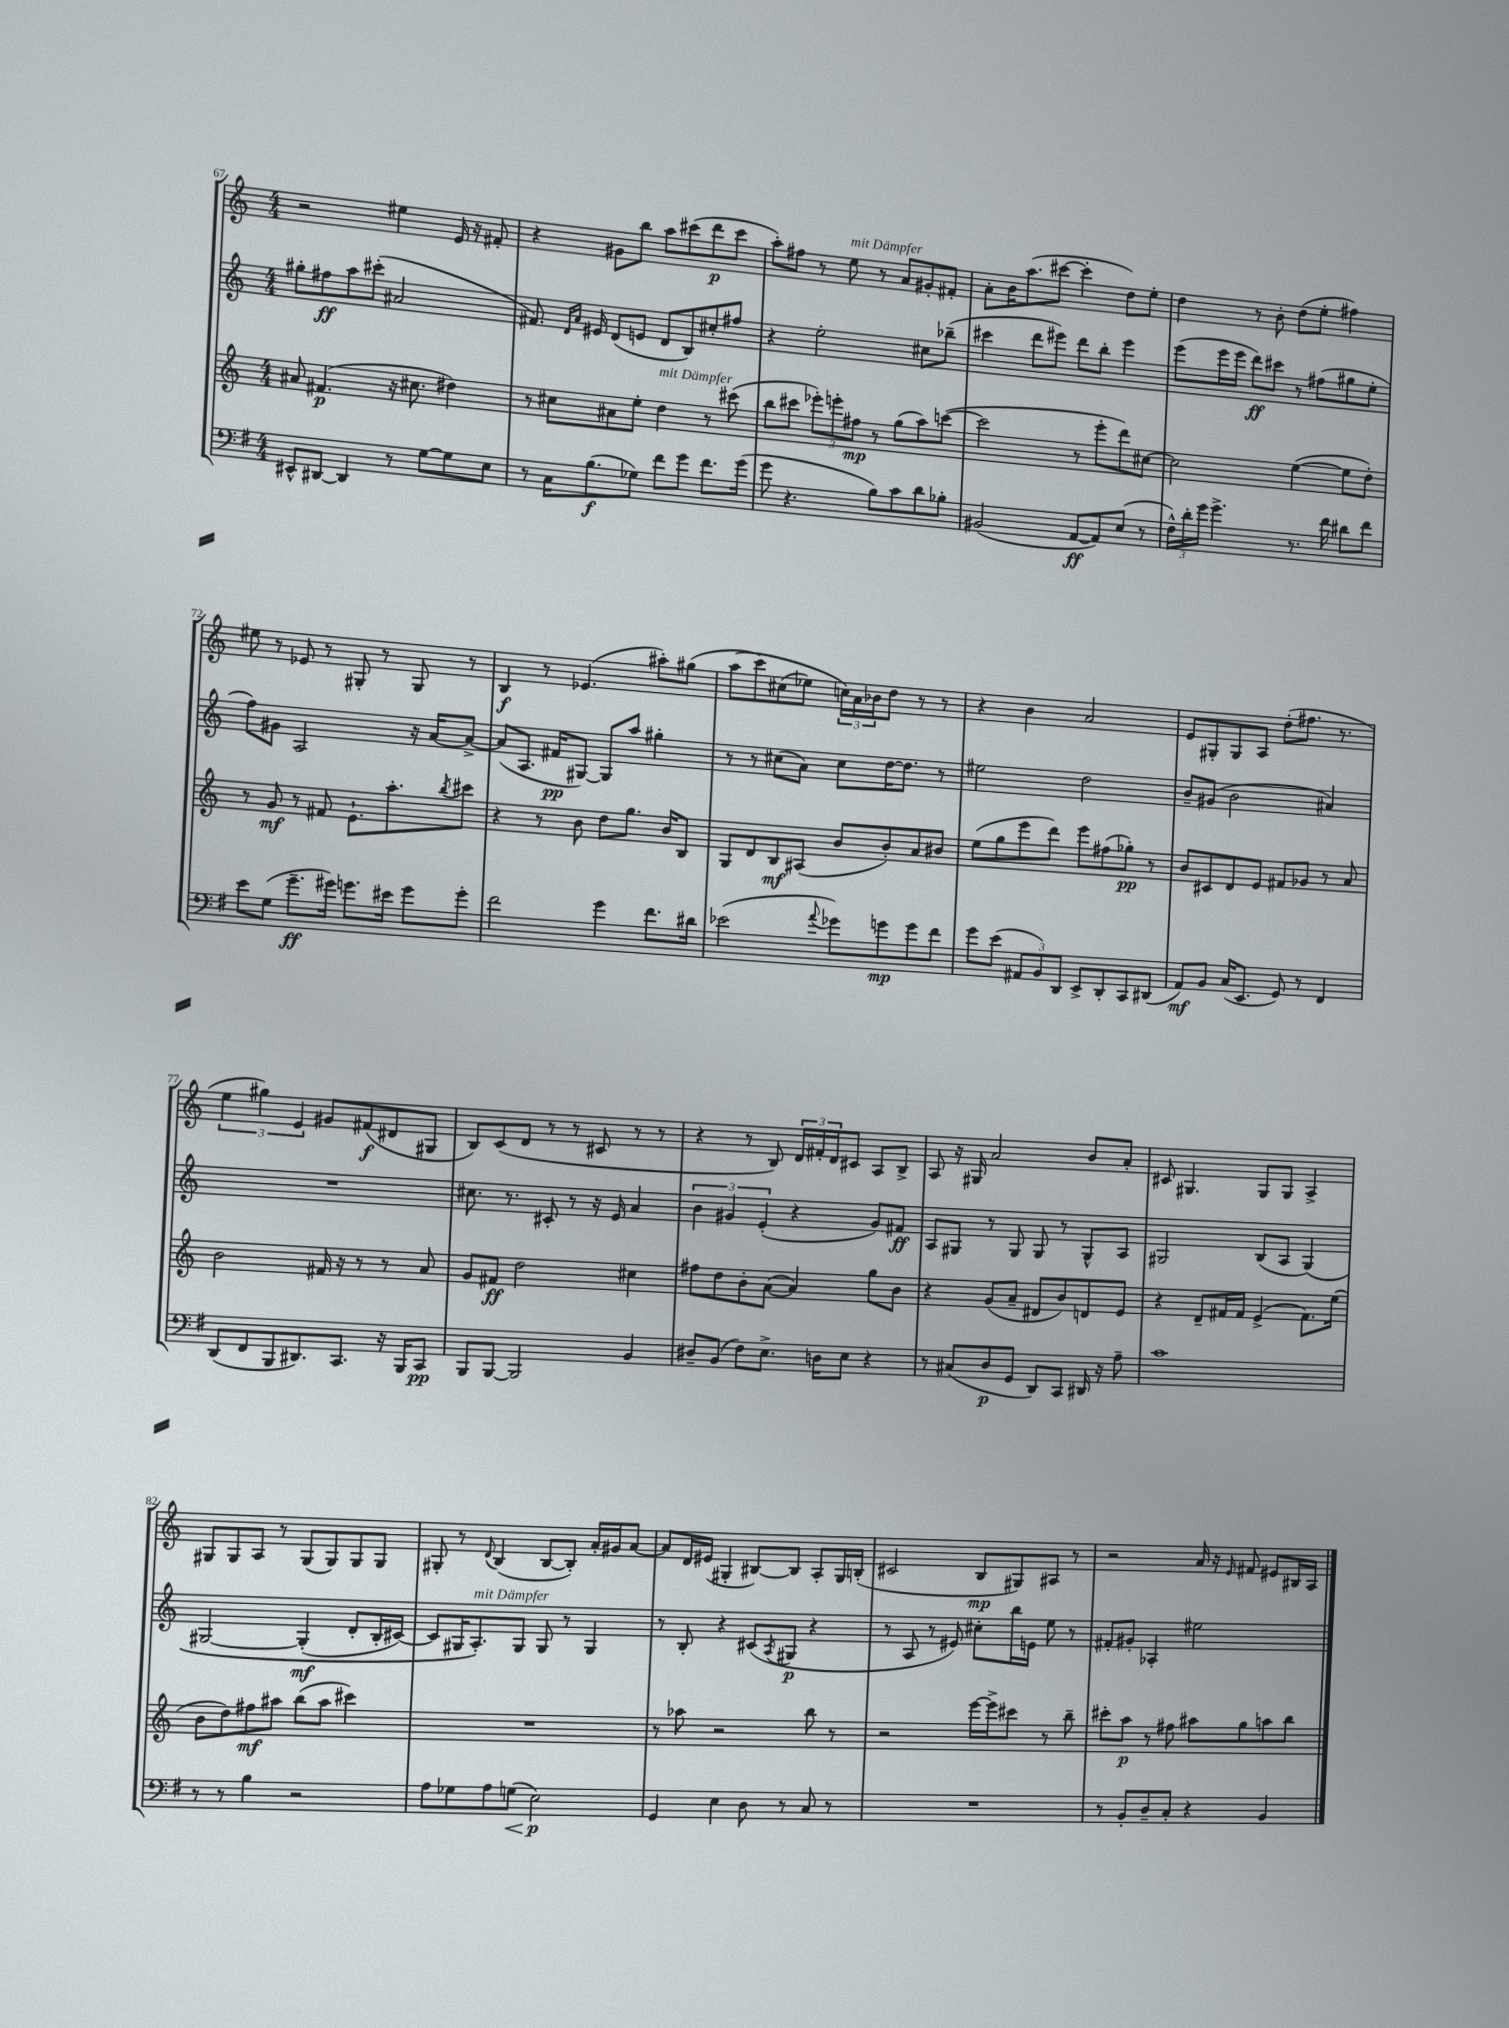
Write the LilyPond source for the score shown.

<<
\new StaffGroup <<
\new Staff = "s0" {
    \clef treble \key c \major \numericTimeSignature \time 4/4
    r2 eis''4 e'16 r16 fis'8-. |
    r4 gis'8 b''8 a''8 cis'''8( d'''8\p cis'''8 |
    a''8-.) fis''8 r8 e''8^\markup { \italic "mit Dämpfer" } r8 a'8 gis'8-. fis'8-. |
    a'8-. b'16 a''8.( cis'''8~ cis'''4-. d''8) e''8-. |
    d''4 r8 b'8-. d''8( e''8-. fis''4) |
    eis''8 r8 ees'8 r8 gis8-. r8 gis8 r8 |
    b4\f r8 ees'4.( ais''8-.) gis''8( |
    a''8\( c'''8) cis''8( ees''8) \tuplet 3/2 { c''16\) a'16 bes'16 } d''8 r8 r8 |
    r4 b'4 a'2 |
    e'8 gis8-. gis8 a8 d''8-.( fis''8. r8. |
    \tuplet 3/2 { e''4 gis''4) e'4 } gis'8 fis'8\f( dis'8 gis8 |
    b8) c'8( d'8 r8 r8 cis'8 r8 r8 |
    r4 r8 b8) \tuplet 3/2 { d'16 fis'16-. d'16 } cis'8 a8 b8-> |
    a8 r16 gis16 a'2 b'8 a'8-. |
    cis'8 gis4. gis8 gis8 a4-> |
    gis8 gis8 a8 r8 gis8( gis8) gis8 gis8 |
    gis8-. r8 \appoggiatura { d'8 } b4( b8~ b8-.) a'16-. gis'16 a'8~ |
    a'8 d'16 eis'16( gis4-. bis8~) bis8 a8-. gis16 b16-.( |
    cis'2 b8\mp gis8) ais8 r8 |
    r2 a'16 r16 \grace { e'16 } fis'8 eis'8 bis16 a16 \bar "|." |
}
\new Staff = "s1" {
    \clef treble \key c \major \numericTimeSignature \time 4/4
    gis''8-. fis''8\ff a''8 cis'''8-.( ais'2 |
    fis'8.) \grace { d'16 a'16 } eis'16 d'8( e'8 d'8 b8) cis''8-. fis''8 |
    r4 e''2-. cis''8 bes''8--( |
    cis'''4 d'''8 eis'''8) d'''8 b''8-. eis'''4 |
    e'''8( e'''16 e'''16 d'''8\ff) cis'''8 r8 fis''8( gis''8 e''8-. |
    f''8) gis'8 a2 r16 a'16~ a'8~-> |
    a'8( a8. fis'16\pp gis8~) gis8 a''8 gis''4-. |
    r8 r8 cis''8( a'8) cis''8 d''16~ d''8. r8 |
    eis''2 d''2 |
    b'8-- gis'8( b'2 ais'4) |
    R1 |
    cis''8. r8. cis'8-. r8 r16 e'16 a'4 |
    \tuplet 3/2 { b'4 gis'4 e'4-.( } r4 gis'8) fis'8\ff |
    a8 gis8 r8 gis8 gis8 r8 gis8-^ a8 |
    gis2 b8( a8 gis4)\( |
    gis2~ gis4-.\mf( d'8-. b16-. cis'16~) |
    cis'8 gis16 a8.-.^\markup { \italic "mit Dämpfer" }\) gis8 gis8 r8 gis4 |
    r8 b8-. r4 cis'8( \acciaccatura { a8 } gis8\p r4 |
    r8 a8 r8 eis'8) cis''8-. b''16 e'16 e''8 r8 |
    fis'8-. gis'8-. aes4-. eis''2 \bar "|." |
}
\new Staff = "s2" {
    \clef treble \key c \major \numericTimeSignature \time 4/4
    ais'8 fis'4.\p( r16 cis''8. dis''4) |
    r8 cis''8 ais'8 e''8-. d''4^\markup { \italic "mit Dämpfer" } r8 cis'''8( |
    b''8 cis'''8 \tuplet 3/2 { ees'''8-.) e'''8-. fis''8\mp } r8 g''8( a''8) c'''8~( |
    c'''2 r8 e'''8-. d'''8) cis''8~ |
    cis''2 e''4~( e''8 d''8-.) |
    r8 g'8\mf r8 fis'8 e'8.-! a''8.-. \acciaccatura { b''8 } cis'''8 |
    r4 r8 b'8 d''8 g''8. b'16 b8 |
    g8 d'8 b8\mf ais8( b'8 b'8-.) a'8 bis'8 |
    e''8( g''8 e'''8 d'''8) e'''8 fis''8( ges''8-.\pp) r8 |
    b'8 cis'8 d'8 e'8 fis'8 ges'8 r8 a'8 |
    b'2 fis'16 r16 r8 r8 a'8 |
    g'8 fis'8\ff d''2 cis''4 |
    fis''8 d''8 b'8-. a'8~( a'4) g''8 b'8 |
    r4 g'8( a'8-- dis'8 b'8) d'8 e'8 |
    r4 d'8-- fis'16 fis'16 e'4->( fis'8.) e''16( |
    b'8 d''8) fis''8\mf ais''8 b''8( ais''8 cis'''4) |
    R1 |
    r8 aes''8 r2 b''8 r8 |
    r2 e'''16~ e'''16-> cis'''8 r8 b''8-- |
    cis'''8-. a''8\p r8 fis''8 ais''8 g''8 a''8 b''8 \bar "|." |
}
\new Staff = "s3" {
    \clef bass \key g \major \numericTimeSignature \time 4/4
    eis,8-^ dis,8~ dis,4 r8 g8~ g8 e8 |
    r8 c16 b8.\f( ges8) fis'8 g'8 fis'8. g'16( |
    g'8 r4. b8) c'8 d'8 bes8-. |
    bis,2( a,8~\ff a,8) e8( r8 |
    \tuplet 3/2 { fis16-^) d'16-. g'16 } g'4.-> r8. fis'16 dis'8 fis'8 |
    e'8 g8( g'8.--\ff gis'16) g'8. eis'16 g'8 g'8-. |
    fis'2 g'4 fis'8. dis'16 |
    ees'2( \appoggiatura { a'8 } ges'8) g'8\mp g'8 fis'8 |
    g'8 e'8( \tuplet 3/2 { ais,8 b,8) d,8 } e,8-> d,8-. c,8 dis,8( |
    a,8\mf) b,8 c16( e,8. g,8) r8 fis,4 |
    d,8( fis,8 b,,8 dis,8.) c,8. r16 b,,16 c,8\pp |
    b,,8 b,,8~ b,,2 b,4 |
    dis8-- b,8( fis8) e8.-> d16 e8 r4 |
    r8 cis8( d8\p g,8 d,8) c,8 dis,16 r16 a8-- |
    c'1 |
    r8 r8 b4 r2 |
    a8 ges8 a8 g8\<( e2\p\!) |
    g,4 e4 d8 r8 c8 r8 |
    R1 |
    r8 b,8-. d8-- c8-. r4 b,4 \bar "|." |
}
>>
>>
\layout { \context { \Score currentBarNumber = #67 } }
